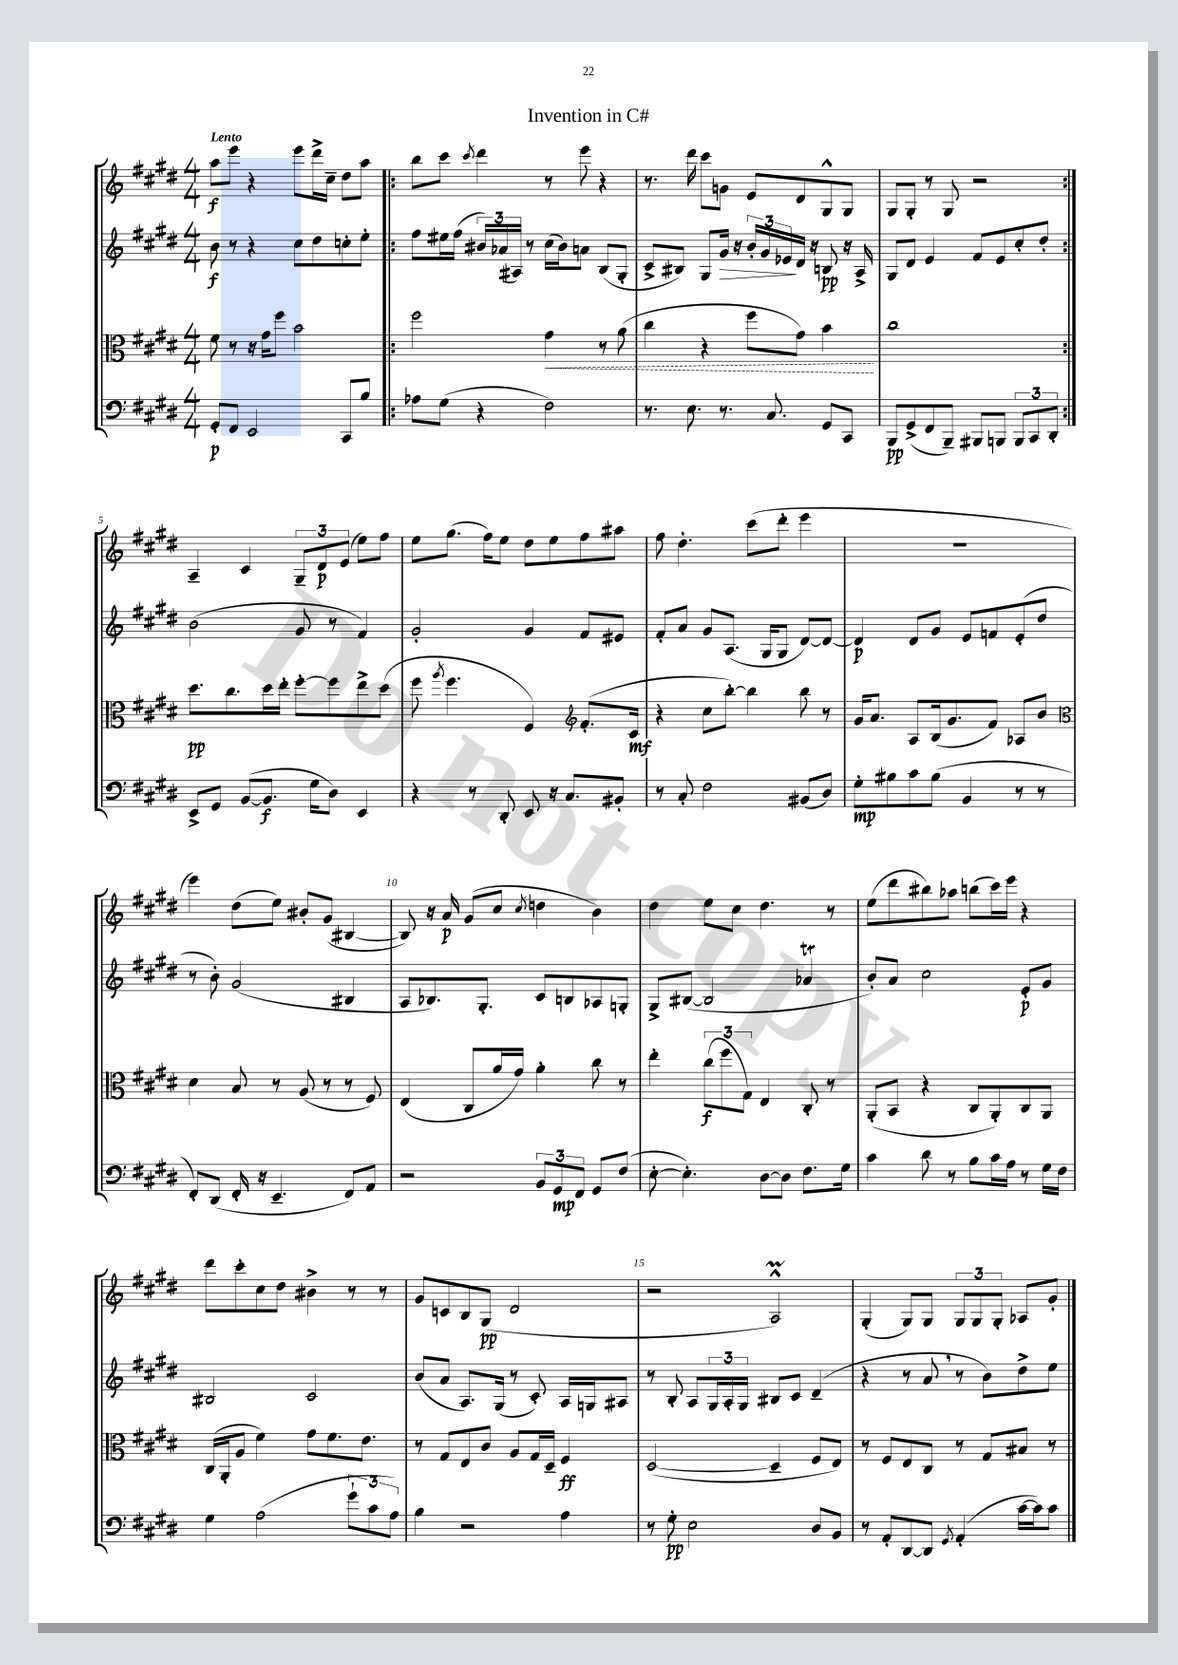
\header { title = "Invention in C#" }
<<
\new StaffGroup <<
\new Staff = "s0" {
    \clef treble \key e \major \numericTimeSignature \time 4/4 \tempo "Lento"
    a''8\f e'''8 r4 e'''8 dis'''16-> cis''16-- dis''8 a''8 |
    \repeat volta 2 { b''8 cis'''8 \acciaccatura { cis'''8 } dis'''4 r8 e'''8 r4 |
    r8. dis'''16 cis'''8 g'8 e'8 dis'8 gis8-^ gis8 |
    gis8 gis8-. r8 gis8 r2 | }
    a4-- cis'4 \tuplet 3/2 { gis8-- dis'8\p e'8( } e''8) fis''8 |
    e''8 gis''8.( fis''16) e''8 dis''8 e''8 fis''8 ais''8 |
    fis''8 dis''4.-. cis'''8( dis'''8-. e'''4 |
    R1 |
    e'''4) dis''8( e''8) bis'8-. gis'8( bis4~ |
    bis8) r16 a'16\p gis'8( cis''8 \acciaccatura { cis''8 } d''4 b'4) |
    dis''4 e''8 cis''8 dis''4. r8 |
    e''8( dis'''8 bis''8) aes''8 b''8( cis'''16) e'''16 r4 |
    dis'''8 cis'''8-. cis''8 dis''8 bis'4-> r8 r8 |
    gis'8 c'8 b8 gis8\pp( dis'2 |
    r2 a2-^\prall) |
    gis4-.( gis8) gis8 \tuplet 3/2 { gis8 gis8 gis8-. } aes8 gis'8-. \bar "|." |
}
\new Staff = "s1" {
    \clef treble \key e \major \numericTimeSignature \time 4/4
    b'8\f r8 r4 cis''8 dis''8 c''8-. e''8-. |
    \repeat volta 2 { fis''8 eis''16 fis''16( \tuplet 3/2 { bis'16) aes'16( ais16) } r8 cis''16( bis'16) a'8 b8( gis8-. |
    cis'8-> bis8) gis8 gis'16\> r16 \tuplet 3/2 { b'16-. gis'16 ees'16\! } dis'16 r16 b8\pp r16 a16-> |
    gis8 dis'8 e'4 fis'8 e'8 cis''8-. dis''8-. | }
    b'2( gis'8 r8 fis'4) |
    gis'2-. gis'4 fis'8 eis'8 |
    fis'8-. a'8 gis'8 a8.( gis16 gis8 dis'8~) dis'8~ |
    dis'4\p dis'8 gis'8 e'8 f'8 e'8-.( dis''8 |
    r8 b'8-.) gis'2( bis4 |
    a8 bes8.) gis8.-. cis'8 b8 aes8 g8-. |
    gis8-> bis8~( bis2 aes'4\trill |
    b'8-.) a'8 cis''2 e'8-.\p gis'8 |
    bis2 cis'2 |
    b'8( a'8 a8.) gis16( r8 cis'8-.) a16 g16 ais8 |
    r8 b8-. a8 \tuplet 3/2 { gis16 a16-. gis16 } bis8 cis'8 dis'4--( |
    r4 r8 a'8 \breathe r8 b'8) dis''8-> e''8 \bar "|." |
}
\new Staff = "s2" {
    \clef alto \key e \major \numericTimeSignature \time 4/4
    fis'8 r8 r16 gis'16 fis''8 b'2 |
    \repeat volta 2 { fis''2 \once \override Hairpin.style = #'dashed-line gis'4\< r8 a'8( |
    cis''4 r4 fis''8 gis'8) b'4\! |
    cis''1 | }
    dis''8.\pp cis''8. dis''16 e''16-. fis''8~-. fis''8 e''8-> dis''8( |
    fis''8 \acciaccatura { a''8 } fis''4. fis4) \clef treble fis'8.-.( cis'16\mf |
    r4 cis''8 b''8~-.) b''4 b''8 r8 |
    gis'16 a'8. a8 b16( gis'8. fis'8) aes8 b'8 |
    \clef alto dis'4 b8 r8 a8( r8 r8 fis8) |
    e4( cis8 a'16 gis'16) a'4-. cis''8 r8 |
    e''4-. \tuplet 3/2 { cis''8\f( fis''8 gis8) } e4 cis8-. r8 |
    a,8-.( b,8 r4 cis8 a,8-.) cis8 a,8 |
    cis16( a,16-. a8 fis'4) gis'8 fis'8. e'8. |
    r8 gis8 e8 cis'8 a8 gis16 dis16-- fis4\ff |
    dis2~( dis4-- fis8 e8) |
    r8 fis8 e8 cis8 r8 gis8 bis8 r8 \bar "|." |
}
\new Staff = "s3" {
    \clef bass \key e \major \numericTimeSignature \time 4/4
    gis,8-.\p fis,8 e,2 cis,8 b8 |
    \repeat volta 2 { aes8 gis8( r4 fis2) |
    r8. e8. r8. cis8. gis,8 cis,8 |
    b,,8\pp gis,8->( fis,8 b,,8--) bis,,8 b,,8 \tuplet 3/2 { b,,8 cis,8 dis,8-. } | }
    e,8-> gis,8 b,8~( b,8.\f gis16 dis8) e,4 |
    r4 r8 dis,8-. e,8 r16 cis8. bis,8-. |
    r8 cis8-. fis2 bis,8( dis8) |
    gis8-.\mp bis8 cis'8 bis8( b,4 r8 r8 |
    fis,8-.) dis,8( fis,16-. r16 e,4.-- fis,8) a,8 |
    r2 \tuplet 3/2 { b,8 gis,8\mp fis,8 } gis,8 fis8( |
    e8~-. e4.-.) dis8~ dis8 fis8. gis16 |
    cis'4 dis'8 r8 b8 cis'16 a16 r8 gis16 fis16 |
    gis4 a2( \tuplet 3/2 { gis'8-! cis'8 a8) } |
    b4 r2 a4 |
    r8 gis8-.\pp e2 dis8 b,8 |
    r8 a,8-. dis,8~ dis,8 \acciaccatura { gis,8 } a,4-.( cis'16~ cis'16) cis'8 \bar "|." |
}
>>
>>
\layout { \context { \Score \override BarNumber.break-visibility = ##(#f #t #t) barNumberVisibility = #(every-nth-bar-number-visible 5) } }
